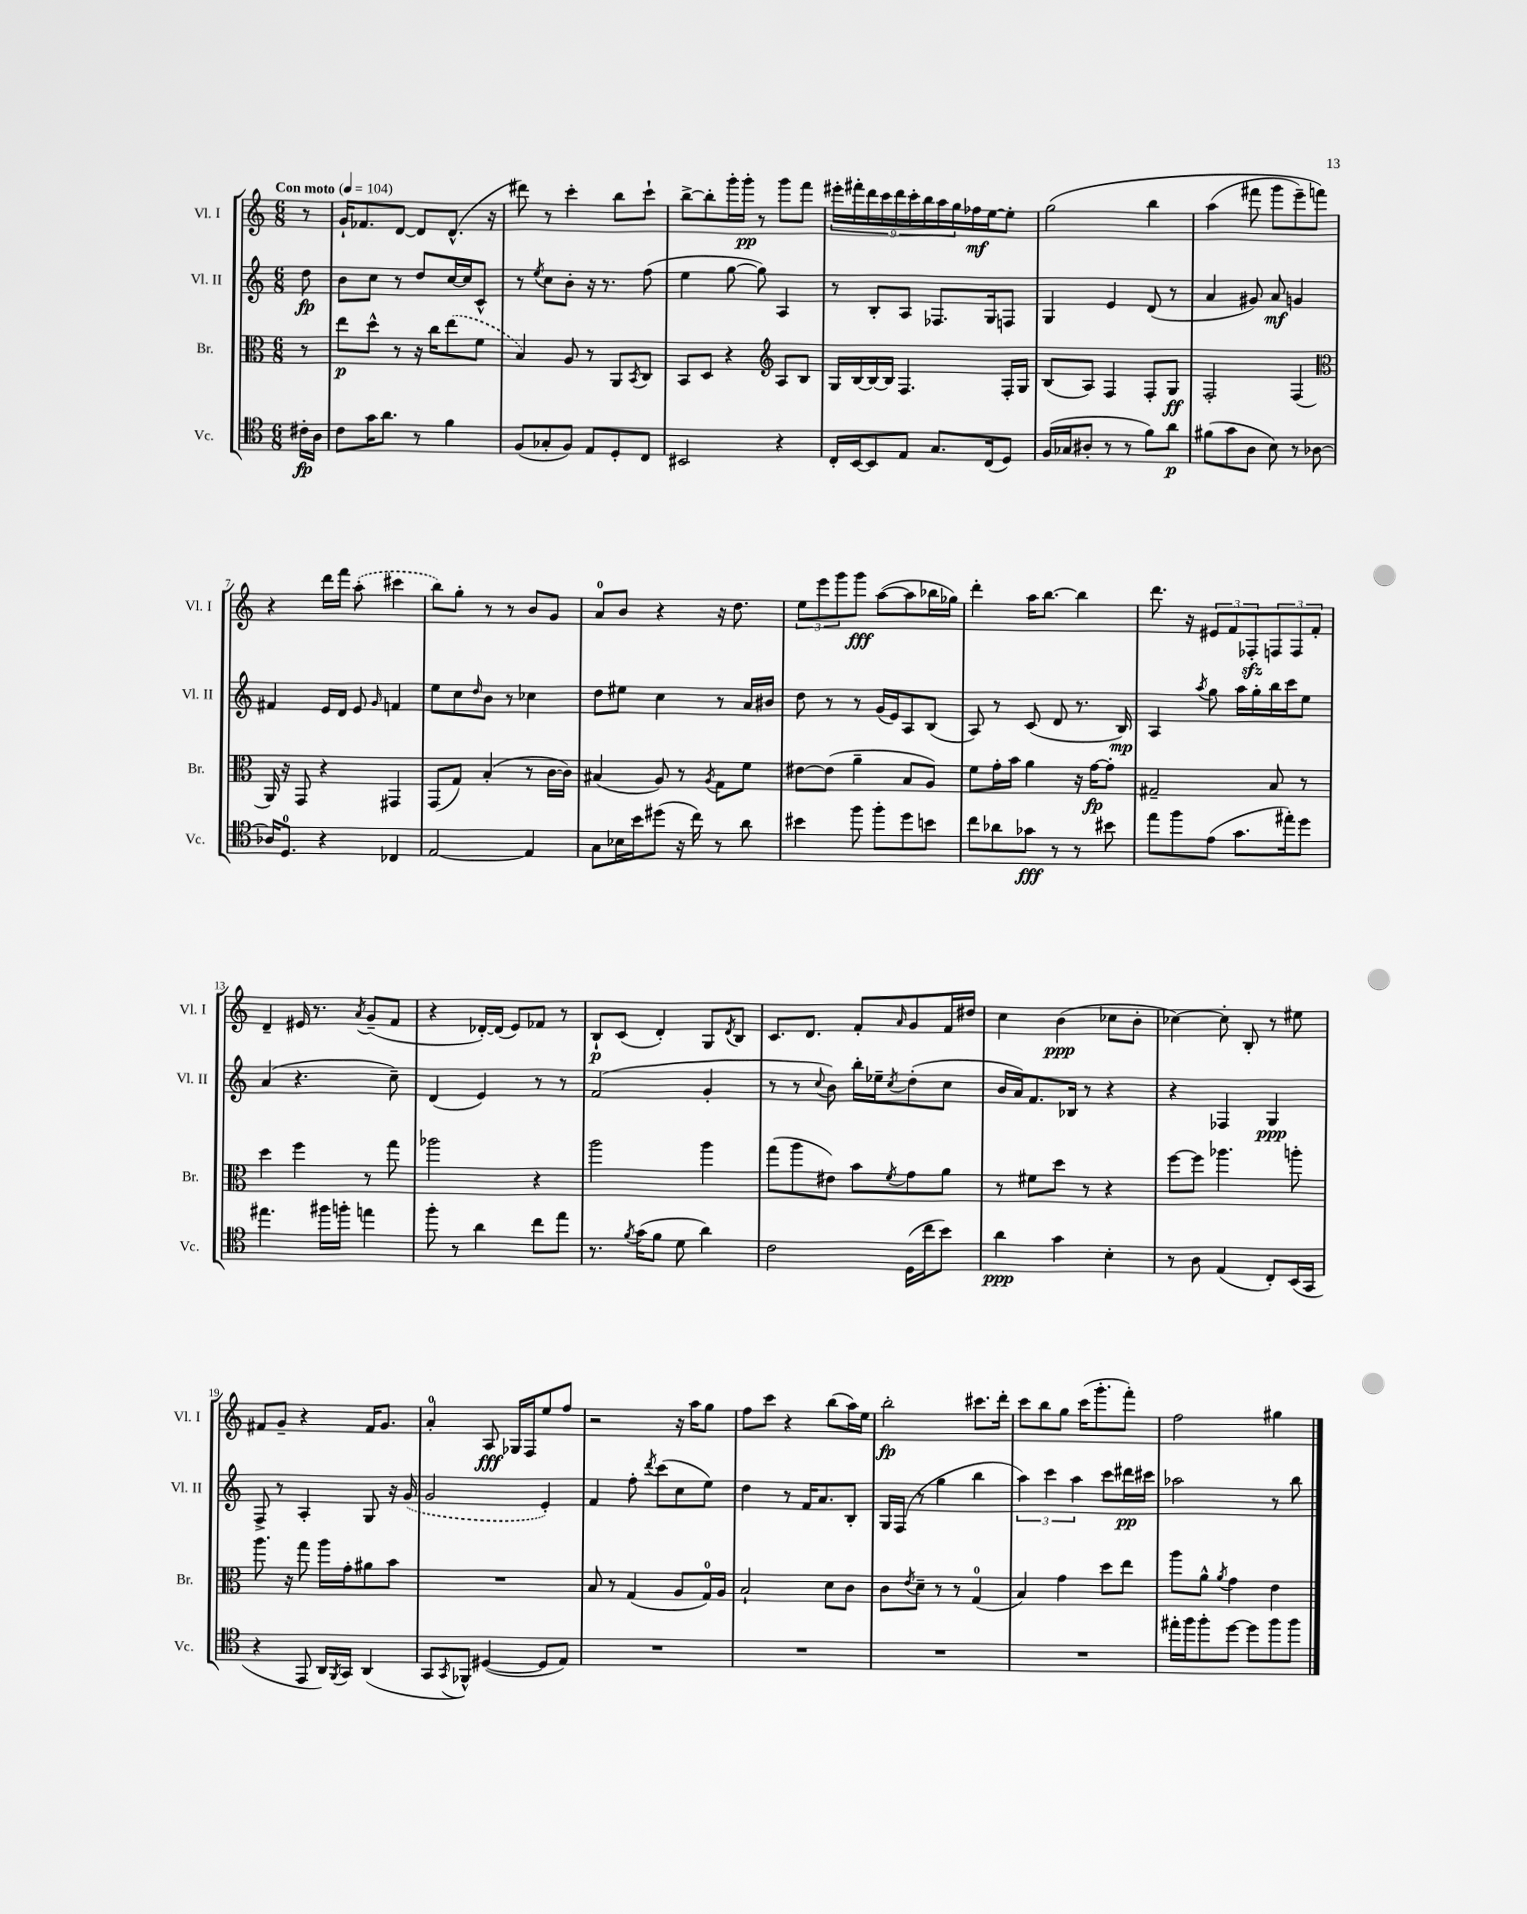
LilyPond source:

<<
\new StaffGroup <<
\new Staff = "s0" \with { instrumentName = "Vl. I" shortInstrumentName = "Vl. I" } {
    \clef treble \key c \major \numericTimeSignature \time 6/8 \partial 8 \tempo "Con moto" 4 = 104
    r8 |
    g'16-! fes'8. d'8~ d'8 d'8.-^( r16 |
    dis'''8) r8 c'''4-. b''8 c'''8-! |
    b''8~-> b''8-. g'''16-. g'''16-.\pp r8 g'''8 f'''8 |
    \tuplet 9/8 { eis'''16-. fis'''16-. d'''16 c'''16 d'''16 c'''16-. b''16 a''16 g''16 } fes''16\mf e''16~ e''8-. |
    g''2\( b''4 |
    a''4( fis'''8 g'''8 e'''8--) f'''8\) |
    r4 d'''16 f'''16 \once \slurDashed a''8-.( cis'''4 |
    b''8) g''8-. r8 r8 b'8 g'8 |
    a'8-0 b'8 r4 r16 d''8. |
    \tuplet 3/2 { e''8 e'''8 g'''8 } g'''8\fff a''8~( a''8 bes''16 ges''16) |
    d'''4-. a''16 b''8.~ b''4 |
    d'''8. r16 \tuplet 3/2 { eis'8 f'8 fes8-.\sfz } \tuplet 3/2 { f8 f8 f'8-. } |
    d'4-- eis'16 r8. \acciaccatura { a'8 } g'8--( f'8 |
    r4 des'16~-.) des'16( e'8) fes'8 r8 |
    b8-!\p c'8( d'4-.) g8 \acciaccatura { d'8 } b8 |
    c'8. d'8. f'8-. \grace { a'16 } g'8 f'16 dis''16 |
    c''4 b'4\ppp( ces''8 b'8-. |
    ces''4~) ces''8-. b8-. r8 eis''8 |
    fis'8 g'8-- r4 fis'16 g'8. |
    a'4-0-. a8\fff ges16 f16 e''8 f''8 |
    r2 r16 a''16 g''8 |
    f''8 c'''8 r4 b''8( a''16) e''16 |
    b''2-.\fp cis'''8. d'''16-. |
    c'''8 b''8 g''8 c'''16( g'''8.-. f'''8-.) |
    f''2 gis''4 \bar "|." |
}
\new Staff = "s1" \with { instrumentName = "Vl. II" shortInstrumentName = "Vl. II" } {
    \clef treble \key c \major \numericTimeSignature \time 6/8 \partial 8
    d''8\fp |
    b'8 c''8 r8 d''8 c''16~ c''16 c'8-^ |
    r8 \acciaccatura { e''8 } c''8 b'8-. r16 r8. f''8( |
    e''4 g''8~ g''8) a4 |
    r8 b8-. a8 fes8. g16 f8 |
    g4 e'4 d'8( r8 |
    a'4 gis'8) a'8\mf g'4 |
    fis'4 e'16 d'16 e'8 \grace { g'16 } f'4 |
    e''8 c''8 \grace { d''16 } b'8 r8 ces''4 |
    d''8 eis''8 c''4 r8 a'16 bis'16 |
    d''8 r8 r8 g'16( e'16) a8 b8( |
    a8) r8 c'8( d'8 r8. b16\mp) |
    a4 \acciaccatura { a''8 } g''8 a''16 g''16-. b''16 c'''16 e''8 |
    a'4( r4. c''8--) |
    d'4( e'4) r8 r8 |
    f'2( g'4-. |
    r8 r8 \appoggiatura { c''8 } b'8) b''16-. ees''16-- \acciaccatura { c''8 } d''8-.( c''8 |
    b'16 a'16) f'8. bes16 r8 r4 |
    r4 fes4 g4\ppp |
    f8-> r8 a4-. g8 r16 \once \slurDashed g'16( |
    g'2 e'4-.) |
    f'4 f''8-. \acciaccatura { d'''8 } c'''8( c''8 e''8) |
    d''4 r8 f'16 a'8. b8-. |
    g16 f16( r8 g''4 b''4 |
    \tuplet 3/2 { a''4) c'''4 a''4 } c'''8 dis'''16\pp cis'''16 |
    aes''2 r8 b''8 \bar "|." |
}
\new Staff = "s2" \with { instrumentName = "Br." shortInstrumentName = "Br." } {
    \clef alto \key c \major \numericTimeSignature \time 6/8 \partial 8
    r8 |
    e''8\p d''8-^ r8 r16 c''16 \once \slurDashed e''8( f'8 |
    b4) a8 r8 a,8 \acciaccatura { b,8 } c8 |
    b,8 d8 r4 \clef treble a8 b8 |
    g16 b16~ b16~ b16 f4. f16-. g16 |
    b8( a8) f4 f8-. g8\ff |
    f2-. f4( |
    \clef alto a,16) r16 g,8 r4 gis,4 |
    g,8( g8) b4-.( r8 c'16~ c'16) |
    bis4( a8) r8 \acciaccatura { a8 } g8 f'8 |
    eis'8~ eis'8( a'4-- b8 a8) |
    f'8 g'16-. b'16 a'4 r16 g'16~\fp g'8-. |
    gis2-- b8 r8 |
    d''4 f''4 r8 g''8 |
    aes''2 r4 |
    a''2 a''4 |
    g''8( a''8 eis'8) b'8 \acciaccatura { f'8 } g'8 a'8 |
    r8 fis'8 d''8 r8 r4 |
    f''8~ f''8 aes''4. a''8-. |
    a''8. r16 g''8 a''16 g'16-. ais'8 b'8 |
    R2. |
    b8 r8 g4( a8 g16-0) a16 |
    b2-! d'8 c'8 |
    c'8 \acciaccatura { e'8 } d'8-- r8 r8 g4-0( |
    b4) g'4 d''8 e''8 |
    a''8 a'8-^ \acciaccatura { a'8 } g'4 e'4 \bar "|." |
}
\new Staff = "s3" \with { instrumentName = "Vc." shortInstrumentName = "Vc." } {
    \clef tenor \key c \major \numericTimeSignature \time 6/8 \partial 8
    cis'16-.\fp a16 |
    c'8 g'16 a'8. r8 f'4 |
    f8( ges8-. f8) e8 d8-. c8 |
    bis,2 r4 |
    c16-. b,16~ b,8 e8 g8. c16( d8) |
    f16( ges16 ais8-. r8 r8 f'8) a'8\p |
    fis'8( g'8 a8 b8) r8 aes8~ |
    aes16 d8.-0 r4 ces4 |
    e2~ e4 |
    g8 bes16 b'16 dis''8( r16 c''16) r8 a'8 |
    bis'4 f''8 f''8-. d''8 b'8 |
    c''8 aes'8 ges'8\fff r8 r8 bis'8 |
    e''8 f''8 e'8( g'8. eis''16-.) d''8 |
    eis''4. fis''16 f''16-. e''4 |
    f''8-. r8 a'4 c''8 e''8 |
    r8. \acciaccatura { f'8 } g'16( f'8 d'8 a'4) |
    c'2 d16( c''16 b'8) |
    a'4\ppp g'4 b4-. |
    r8 a8 e4( c8-.) b,16( g,16 |
    r4 e,8 a,16) \acciaccatura { f,8 } g,16 a,4( |
    g,8 \acciaccatura { g,8 } fes,8-^) dis4~( dis8 e8) |
    R2. |
    R2. |
    R2. |
    R2. |
    eis''16-. f''16 f''8-. d''8~ d''8 f''8 f''8 \bar "|." |
}
>>
>>
